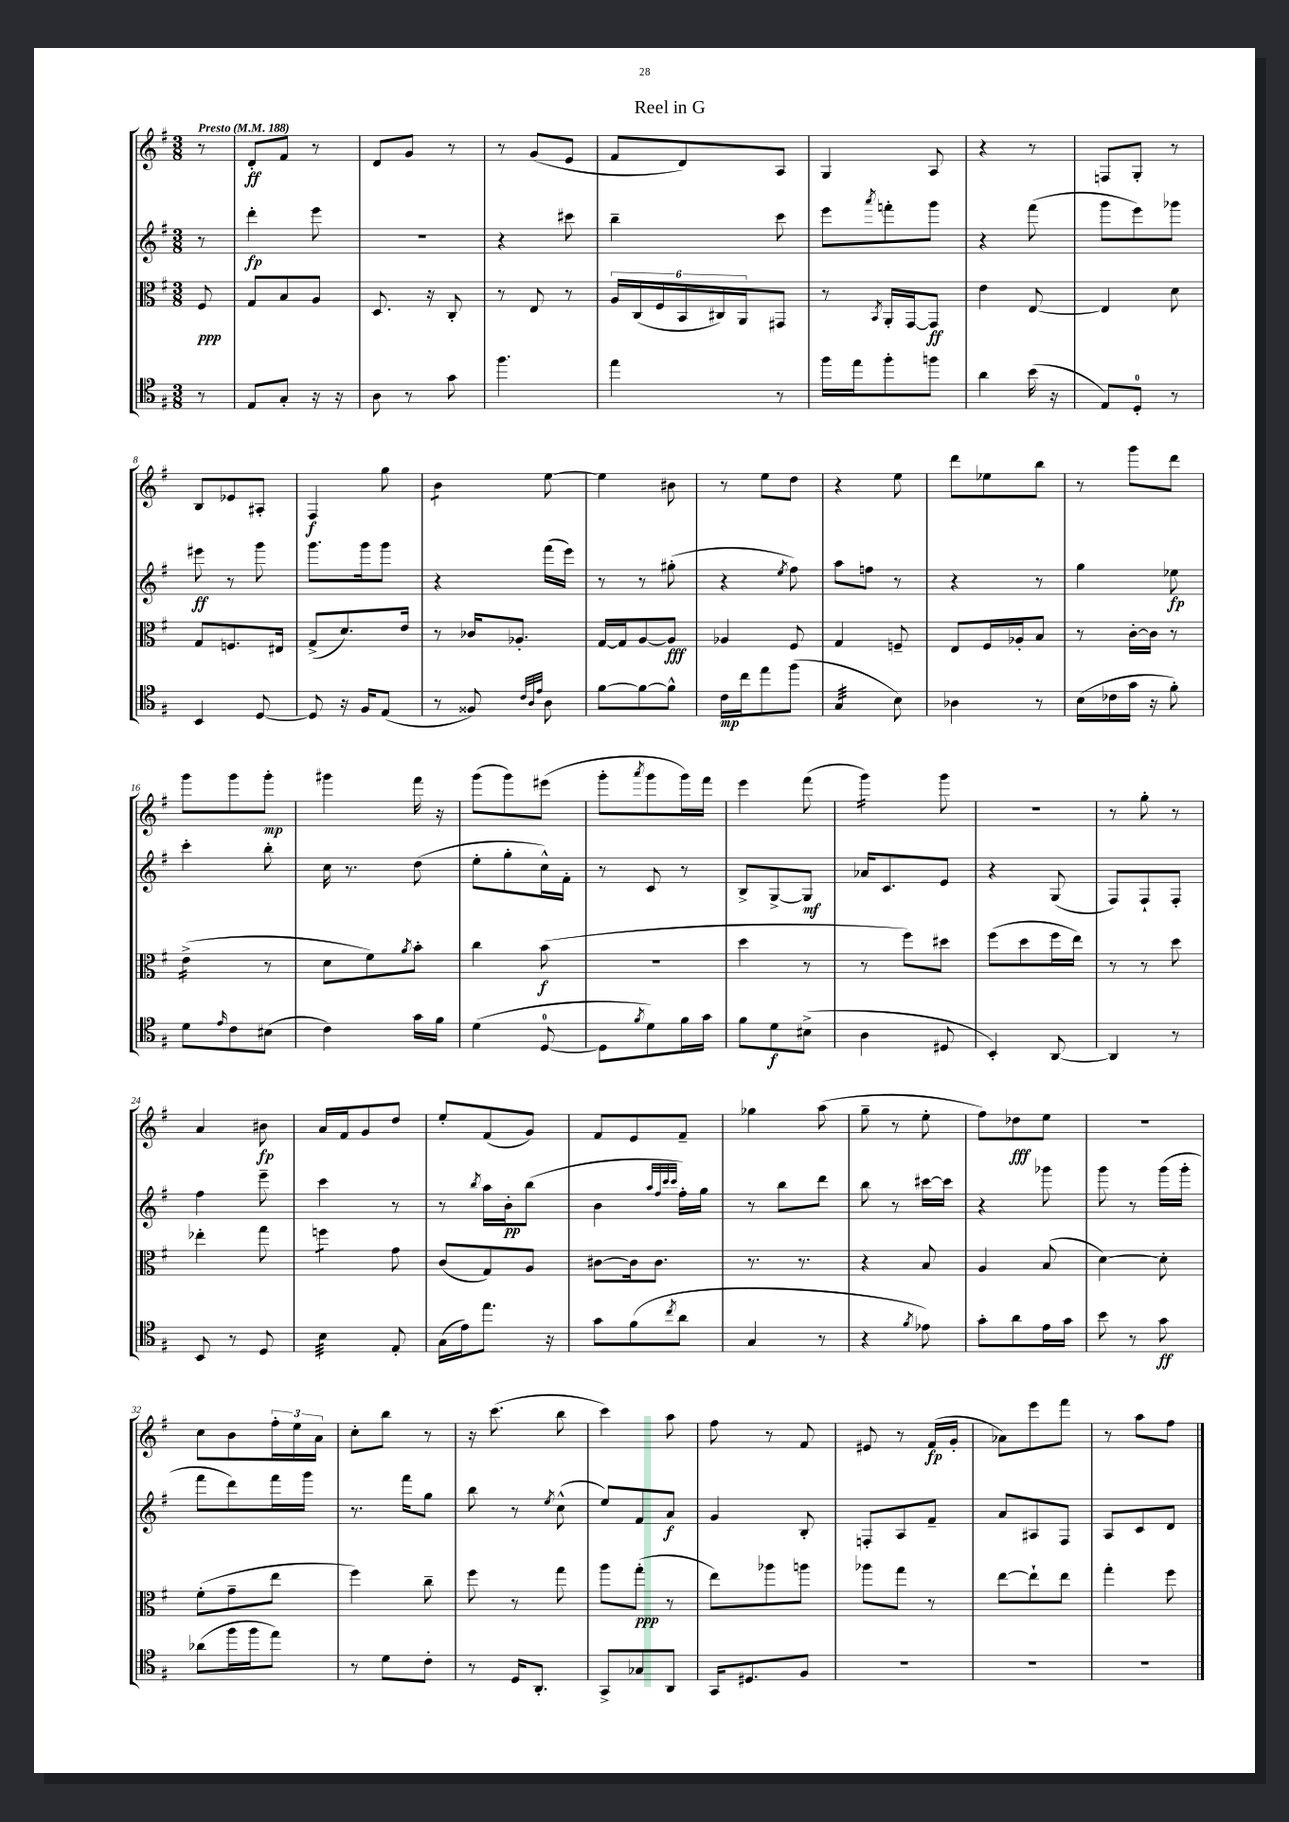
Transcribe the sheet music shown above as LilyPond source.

\header { title = "Reel in G" }
<<
\new StaffGroup <<
\new Staff = "s0" {
    \clef treble \key g \major \numericTimeSignature \time 3/8 \partial 8 \tempo "Presto" 4 = 188
    r8 |
    d'8-.\ff fis'8 r8 |
    d'8 g'8 r8 |
    r8 g'8( e'8 |
    fis'8 d'8) a8 |
    g4 a8 |
    r4 r8 |
    f8 g8-. r8 |
    b8 ees'8 ais8-. |
    fis4\f g''8 |
    b'4:8 e''8~ |
    e''4 bis'8 |
    r8 e''8 d''8 |
    r4 e''8 |
    d'''8 ees''8 b''8 |
    r8 g'''8 d'''8 |
    g'''8 g'''8 g'''8-.\mp |
    gis'''4 fis'''16 r16 |
    g'''8( g'''8) eis'''8( |
    g'''8-. \acciaccatura { a'''8 } g'''8 g'''16) fis'''16 |
    e'''4 fis'''8( |
    g'''4:16) g'''8 |
    r4. |
    r8 g''8-. r8 |
    a'4 bis'8\fp |
    a'16 fis'16 g'8 d''8 |
    e''8-. fis'8( g'8) |
    fis'8 e'8 fis'8-- |
    ges''4 a''8( |
    g''8-- r8 e''8-. |
    fis''8) des''8\fff e''8 |
    R4. |
    c''8 b'8 \tuplet 3/2 { fis''16-. e''16 a'16 } |
    c''8-. b''8 r8 |
    r16 c'''8.( b''8 |
    c'''4) a''8 |
    fis''8 r8 fis'8 |
    eis'8 r8 fis'16\fp( g'16-. |
    aes'8) e'''8 fis'''8 |
    r8 a''8 fis''8 \bar "|." |
}
\new Staff = "s1" {
    \clef treble \key g \major \numericTimeSignature \time 3/8 \partial 8
    r8 |
    d'''4-.\fp e'''8 |
    R4. |
    r4 cis'''8 |
    b''4-- c'''8 |
    e'''8 \acciaccatura { a'''8 } f'''8-. g'''8 |
    r4 fis'''8( |
    g'''8 e'''8) ges'''8 |
    eis'''8\ff r8 g'''8 |
    g'''8. g'''16 g'''8 |
    r4 fis'''16( e'''16) |
    r8 r8 gis''8-.( |
    r4 \acciaccatura { e''8 } fis''8) |
    a''8 f''8 r8 |
    r4 r8 |
    g''4 ees''8\fp |
    c'''4-. b''8-. |
    c''16 r8. d''8( |
    e''8-. g''8-. c''16-^) fis'16-. |
    r8 c'8 r8 |
    b8-> g8~-> g8\mf |
    aes'16 c'8. e'8 |
    r4 g8( |
    fis8) fis8-! fis8-. |
    fis''4 e'''8-- |
    c'''4 r8 |
    r8 \acciaccatura { b''8 } a''16 b'16-.\pp b''8( |
    b'4 \grace { a''32 fis''32 c'''32 c'''32 } fis''16-.) g''16 |
    r8 b''8 d'''8 |
    b''8 r8 cis'''16~ cis'''16 |
    r4 ges'''8 |
    g'''8 r8 g'''16( g'''16-. |
    fis'''8 d'''8) fis'''16 g'''16 |
    r8. fis'''16 g''8 |
    b''8 r8 \acciaccatura { e''8 } c''8-^( |
    e''8) fis'8 a'8\f |
    g'4 b8-. |
    f8-. a8 fis'8-- |
    a'8 ais8 fis8 |
    a8 c'8 d'8 \bar "|." |
}
\new Staff = "s2" {
    \clef alto \key g \major \numericTimeSignature \time 3/8 \partial 8
    fis8\ppp |
    g8 b8 a8 |
    d8. r16 c8-. |
    r8 e8 r8 |
    \tuplet 6/4 { a16 c16( fis16 b,16 cis16) a,16 } gis,8 |
    r8 \acciaccatura { b,8 } a,16-. g,16~ g,8\ff |
    e'4 e8~ |
    e4 d'8 |
    g8 f8. eis16 |
    g8->( d'8.) e'16 |
    r8 ces'16 aes8.-. |
    g16~ g16 a8~ a8\fff |
    aes4 fis8 |
    g4 f8-- |
    e8 fis16 aes16-. b8 |
    r8 c'16~-. c'16 r8 |
    e'4:16->( r8 |
    d'8 fis'8) \acciaccatura { a'8 } b'8-. |
    c''4 b'8\f( |
    R4. |
    d''4 r8 |
    r8 fis''8) dis''8 |
    fis''8( d''8 fis''16 e''16) |
    r8 r8 d''8 |
    ees''4-. g''8 |
    f''4:8 g'8 |
    c'8( g8) a8 |
    cis'8~ cis'16 cis'8. |
    r8. r8. |
    r4 b8 |
    a4 b8( |
    d'4~) d'8-. |
    fis'8-.( g'8-- e''8 |
    fis''4) c''8-- |
    fis''8 r8 g''8 |
    a''8 g''8-.\ppp( r8 |
    e''8) aes''8 a''8 |
    aes''8 g''8 r8 |
    e''8~ e''8-! e''8 |
    g''4-. fis''8 \bar "|." |
}
\new Staff = "s3" {
    \clef tenor \key g \major \numericTimeSignature \time 3/8 \partial 8
    r8 |
    e8 g8-. r16 r16 |
    a8 r8 g'8 |
    fis''4. |
    e''4 r8 |
    fis''16 e''16 fis''8-. f''8 |
    a'4 b'16( r16 |
    e8) d8-0-. r8 |
    b,4 d8~ |
    d8 r16 fis16 e8( |
    r8 fisis8) \grace { c'32 a32 e'32 } a8 |
    fis'8~ fis'8~ fis'8-^ |
    c'16\mp c''16 e''8 fis''8( |
    g4:32 b8) |
    aes4 r8 |
    b16( ces'16 g'16 r16 fis'8-.) |
    d'8 \grace { e'16 } c'8 bis8( |
    c'4) g'16 fis'16 |
    d'4( d8-0~ |
    d8 \acciaccatura { fis'8 } d'8) fis'16 g'16 |
    fis'8 d'8\f bis8->( |
    a4 dis8 |
    b,4-.) a,8~ |
    a,4 r8 |
    b,8 r8 d8 |
    b4:32 e8-. |
    g16( e'16) e''8. r16 |
    g'8 fis'8( \acciaccatura { c''8 } a'8 |
    g4 r8 |
    r4 \acciaccatura { fis'8 } ees'8) |
    g'8-. a'8 e'16 g'16 |
    b'8 r8 g'8\ff |
    aes'8( fis''16 fis''16 e''8) |
    r8 d'8 c'8-. |
    r8 d16 a,8.-. |
    g,8-> ges8 a,8 |
    g,16 dis8. fis8 |
    R4. |
    R4. |
    R4. \bar "|." |
}
>>
>>
